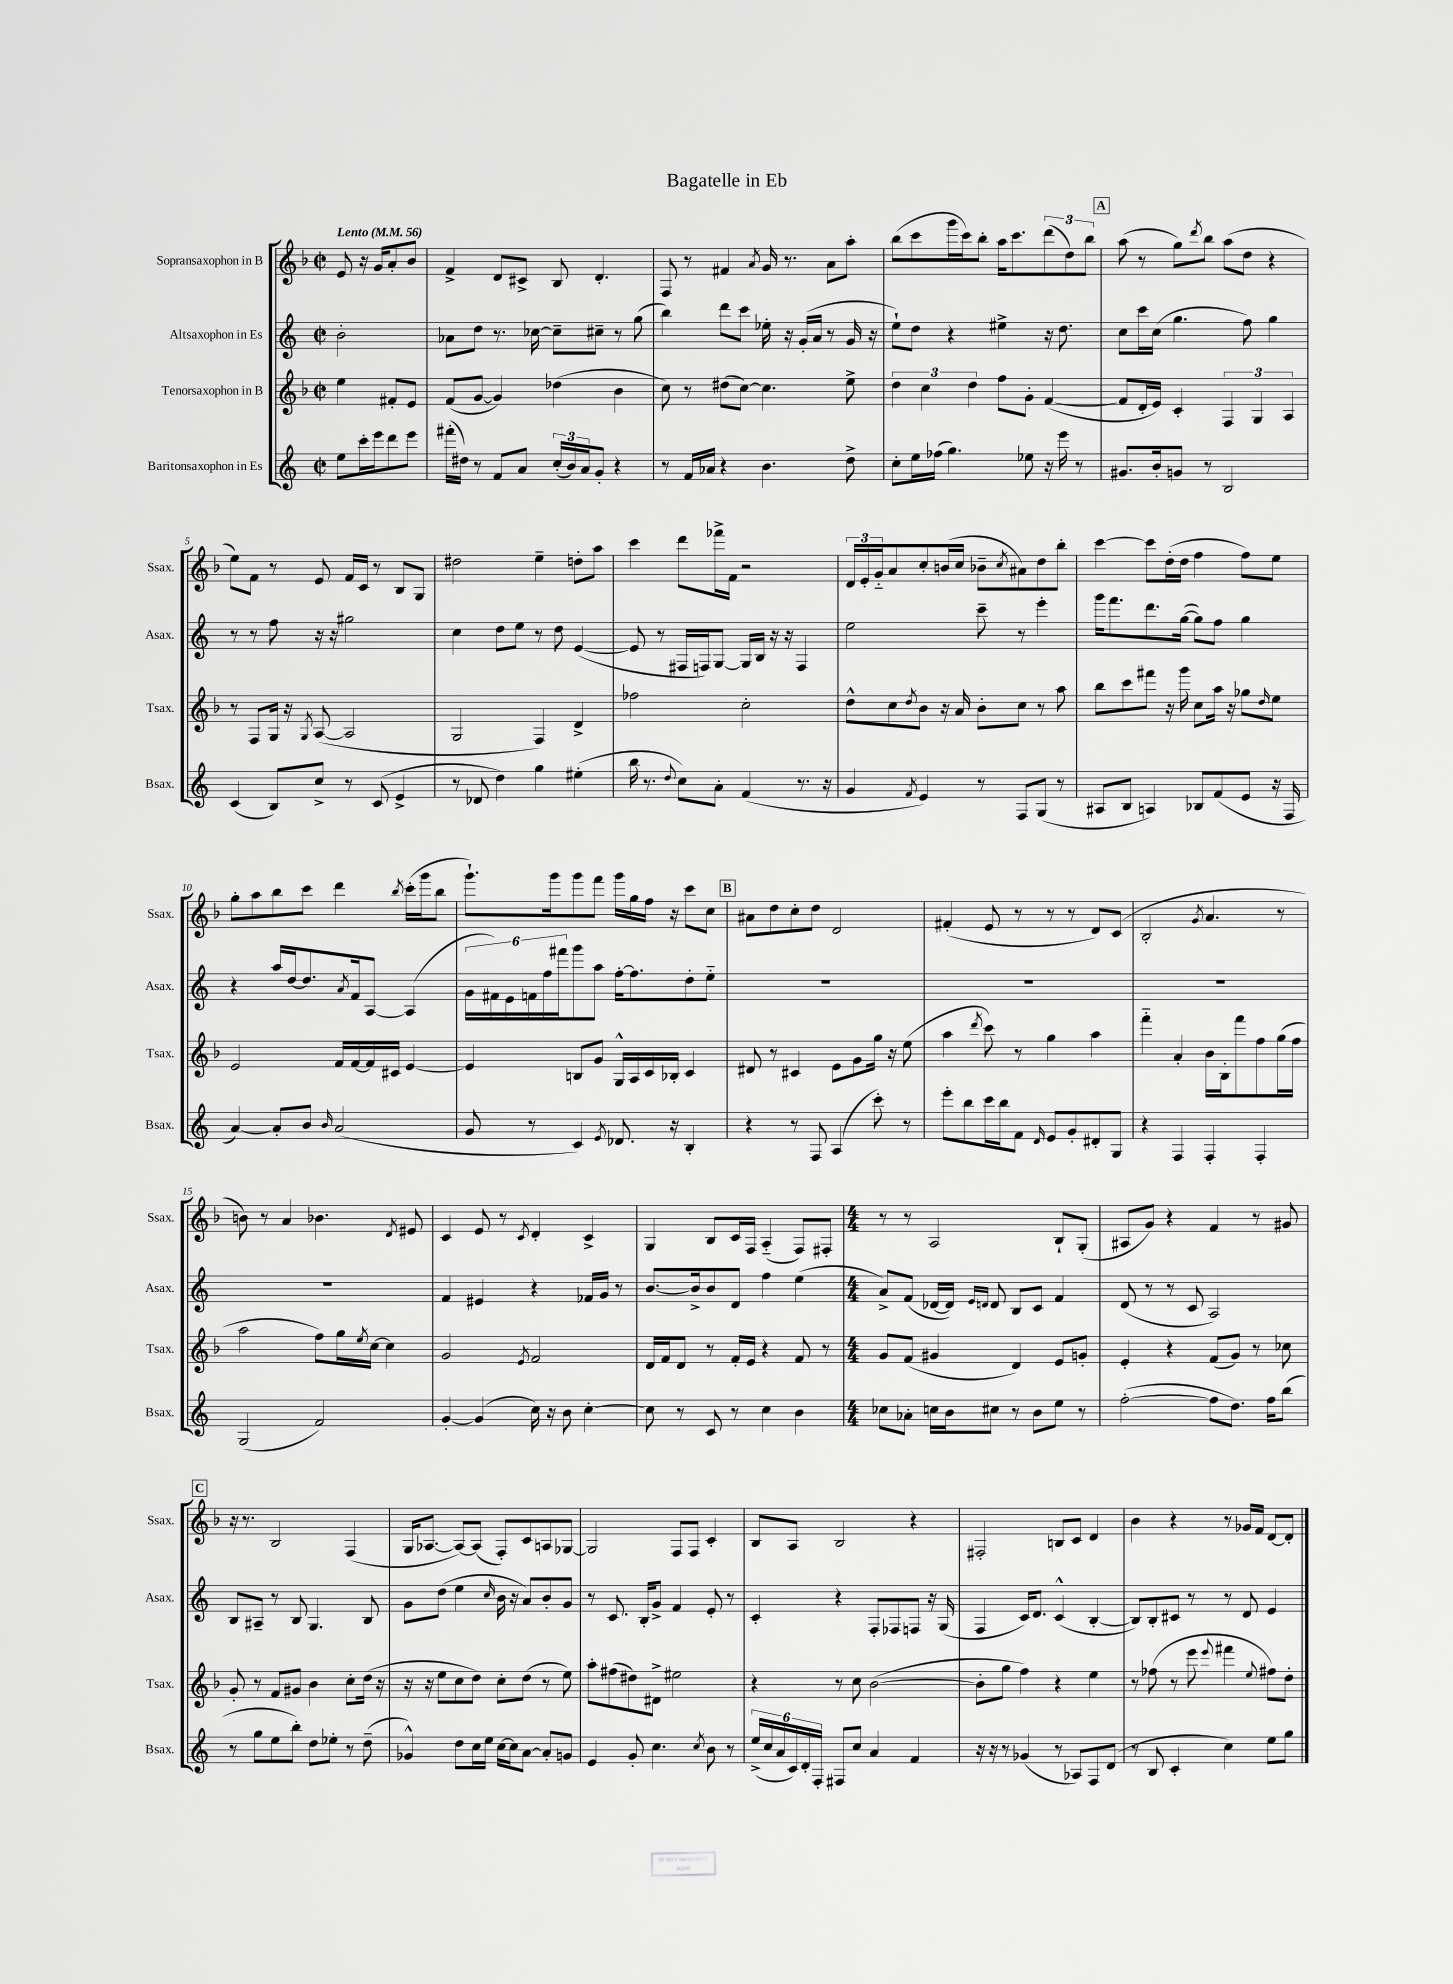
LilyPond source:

\header { title = "Bagatelle in Eb" }
<<
\new StaffGroup <<
\new Staff = "s0" \with { instrumentName = "Sopransaxophon in B" shortInstrumentName = "Ssax." } {
    \clef treble \key f \major \defaultTimeSignature \time 2/2 \partial 2 \tempo "Lento" 4 = 56
    e'8 r16 g'16 a'8-. bes'8 |
    f'4-> d'8 cis'8-> bes8 d'4.-. |
    f8 r8 fis'4 \acciaccatura { a'8 } g'16 r8. a'8 a''8-. |
    bes''8( c'''8 g'''16 c'''16) bes''8-. a''16 c'''8. \tuplet 3/2 { d'''8( d''8) bes''8 } |
    \mark \markup { \box "A" } a''8( r8 g''8) \acciaccatura { d'''8 } bes''8 a''8( d''8 r4 |
    e''8) f'8 r8 e'8 f'16 c'16 r8 bes8 g8 |
    dis''2 e''4-- d''8-. a''8 |
    c'''4 d'''8 fes'''16-> f'16 r2 |
    \tuplet 3/2 { d'16 e'16-. g'16-_ } a'8 c''8-. b'16( c''16 bes'8-- \acciaccatura { c''8 } ais'8) d''8 bes''8-. |
    c'''4~ c'''8 d''16-.( d''16 f''4 f''8) e''8 |
    g''8-. a''8 bes''8 c'''8 d'''4 \acciaccatura { bes''8 } c'''16-.( g'''16 bes''8 |
    g'''8.-!) g'''16 g'''8 f'''8 g'''16 g''16 f''16 r16 c'''8 c''8 |
    \mark \markup { \box "B" } ais'8 d''8 c''8-. d''8 d'2 |
    fis'4-.( e'8 r8 r8 r8 d'8) c'8( |
    bes2-. \acciaccatura { g'8 } a'4. r8 |
    b'8) r8 a'4 bes'4. \acciaccatura { d'8 } eis'8 |
    c'4 e'8 r8 \acciaccatura { c'8 } d'4-. c'4-> |
    g4 bes8 c'16 f16 a4-_( f8) fis8-. |
    \numericTimeSignature \time 4/4 r8 r8 a2 bes8-! g8-.( |
    ais8 g'8) r4 f'4 r8 gis'8 |
    \mark \markup { \box "C" } r16 r8. bes2 f4( |
    g16 aes8.~ aes8~) aes8( f8-.) c'8 a8 ges8~ |
    ges2 f8 f8 c'4-. |
    bes8 a8 bes2 r4 |
    fis2-. b8 c'8 d'4 |
    bes'4 r4 r8 ges'16 f'16 d'8~ d'8-. \bar "|." |
}
\new Staff = "s1" \with { instrumentName = "Altsaxophon in Es" shortInstrumentName = "Asax." } {
    \clef treble \key c \major \defaultTimeSignature \time 2/2 \partial 2
    b'2-. |
    aes'8 d''8 r8. ces''16~ ces''8-- cis''8-- r8 g''8( |
    b''4) d'''8 c'''8 ees''16-. r16 g'16-.( a'16 r8 g'16 r16 |
    e''8-!) d''8 r4 eis''4-> r16 d''8. |
    \mark \markup { \box "A" } c''8 c'''16 c''16( g''4. f''8) g''4 |
    r8 r8 f''8 r16 r16 gis''2 |
    c''4 d''8 e''8 r8 d''8 e'4~( |
    e'8 r8 fis16 f16) g8~ g16 b16 r16 r16 f4 |
    e''2 c'''8-- r8 e'''4-. |
    g'''16 f'''8. d'''8. g''16~( g''8) f''8 g''4 |
    r4 a''16 d''16~ d''8. \acciaccatura { a'8 } f'16 a8~ a4( |
    \tuplet 6/4 { g'16 fis'16) e'16 f'16 f''16 fis'''16 } g'''8 a''8 f''16~-. f''8. d''8-. e''8-_ |
    \mark \markup { \box "B" } R1 |
    R1 |
    R1 |
    R1 |
    f'4 eis'4 r4 fes'16 g'16 r8 |
    b'8.~ b'16-> b'8 d'8 f''4 e''4( |
    \numericTimeSignature \time 4/4 a'8->) f'8( des'16~ des'16) \grace { e'16 d'16 } d'8 b8 c'8 f'4 |
    d'8( r8 r8 c'8 a2) |
    \mark \markup { \box "C" } b8 ais8-- r8 b8 g4. b8 |
    g'8 d''8( e''4 \grace { c''16 } b'16 r16 a'8) b'8-. g'8 |
    r8 c'8. b16-. g'8-> f'4 e'8-. r8 |
    c'4-. r4 f8-. fes8 f8 r16 g16( |
    f4 c'16) d'8. c'4-^( b4~-. |
    b8) b8-. cis'8 r8 r8 d'8 e'4 \bar "|." |
}
\new Staff = "s2" \with { instrumentName = "Tenorsaxophon in B" shortInstrumentName = "Tsax." } {
    \clef treble \key f \major \defaultTimeSignature \time 2/2 \partial 2
    e''4 fis'8-. e'8 |
    f'8( g'8~ g'4) des''4( bes'4 |
    c''8) r8 dis''8( c''8~) c''4. e''8-> |
    \tuplet 3/2 { d''4 c''4 d''4 } f''8 g'8-. f'4~( |
    \mark \markup { \box "A" } f'8 d'16-. e'16) c'4-. \tuplet 3/2 { f4 g4 a4 } |
    r8 f8 g16 r16 \acciaccatura { g8 } a8~( a2 |
    g2 f4) d'4-> |
    fes''2 c''2-. |
    d''8-^ c''8 \acciaccatura { d''8 } bes'8 r16 a'16 bes'8-. c''8 r8 a''8 |
    bes''8 c'''8 fis'''8 r16 g'''16 c''8 a''16 r16 ges''8 \grace { d''16 } e''8 |
    e'2 f'16 f'16~ f'16 cis'16 e'4~ |
    e'4 b8 g'8 g16-^ a16 c'16 bes16-. c'4 |
    \mark \markup { \box "B" } dis'8 r8 cis'4 e'8 g'8 g''16 r16 e''8( |
    a''4 \acciaccatura { d'''8 } c'''8) r8 g''4 a''4 |
    f'''4-_ a'4-. bes'16 bes16-. f'''8 f''8 g''16( f''16 |
    a''2 f''8) g''16 \acciaccatura { e''8 } c''16~ c''4 |
    g'2 \acciaccatura { e'8 } f'2 |
    d'16 f'16 d'8 r8 f'16-. e'16 r4 f'8 r8 |
    \numericTimeSignature \time 4/4 g'8 f'8( gis'4 d'4) e'8 g'8-. |
    e'4-. r4 f'8( g'8) r8 ces''8 |
    \mark \markup { \box "C" } g'8-. r8 f'8 gis'8 bes'4 c''8-. d''16( r16 |
    r16 r16 e''8 c''8 d''8) c''8-. d''8( r8 e''8) |
    a''8-. fis''8( dis''8) dis'8-> eis''2 |
    r4 r8 c''8 bes'2~( |
    bes'8-. g''8 f''4) r4 e''4 |
    r8 fes''8( r8 e'''8 \appoggiatura { e'''8 } fis'''4 \appoggiatura { e''8 } fis''8) d''8-. \bar "|." |
}
\new Staff = "s3" \with { instrumentName = "Baritonsaxophon in Es" shortInstrumentName = "Bsax." } {
    \clef treble \key c \major \defaultTimeSignature \time 2/2 \partial 2
    e''8 c'''16-. e'''16 d'''8 e'''8 |
    fis'''16-.( dis''16) r8 f'8 a'8 \tuplet 3/2 { c''16-.( b'16) a'16 } g'8-. r4 |
    r8 f'16 aes'16 r4 b'4. d''8-> |
    c''8-. e''16 fes''16( g''4.) ees''8 r16 e'''16 r8 |
    \mark \markup { \box "A" } gis'8. b'16-. g'8 r8 b2 |
    c'4( b8) c''8-> r8 c'8( e'4-> |
    r8 des'8 d''4) g''4 eis''4-.( |
    b''16 r8. \appoggiatura { d''8 } c''8) a'8-. f'4( r8. r16 |
    g'4 \acciaccatura { f'8 } e'4) r8 f8 g8( r8 |
    ais8 b8 a4) bes8 f'8( e'8 r16 f16 |
    a'4~) a'8-. b'8 \grace { b'16 } a'2( |
    g'8 r8 c'4) \acciaccatura { e'8 } des'8. r16 b4-. |
    \mark \markup { \box "B" } r4 r8 f8 a4( c'''8-.) r8 |
    e'''8-. b''8 c'''16 b''16 f'8 \grace { d'16 } e'8 g'8-. dis'8-. g8 |
    r4 f4 f4-. f4-. |
    g2( f'2) |
    g'4~-. g'4( c''16) r16 b'8 c''4~-. |
    c''8 r8 c'8 r8 c''4 b'4 |
    \numericTimeSignature \time 4/4 ces''8 aes'8-. c''16 b'16 cis''8 r8 b'8 e''8 r8 |
    f''2~-.( f''8 d''8.) f''16 b''8( |
    \mark \markup { \box "C" } r8 g''8 e''8 b''8-.) d''8 ees''8-. r8 d''8--( |
    ges'4-^) d''8 c''16 e''16 c''16~ c''16 a'8~ a'8-. g'8 |
    e'4 g'8-. c''4. \acciaccatura { c''8 } b'8 r8 |
    \tuplet 6/4 { e''16->( c''16 a'16 c'16) d'16-. f16-. } fis8 c''8 a'4 f'4 |
    r16 r16 r8 ges'4( r8 aes8) f8 d'8( |
    r8 b8 c'4-. c''4) e''8 g''8 \bar "|." |
}
>>
>>
